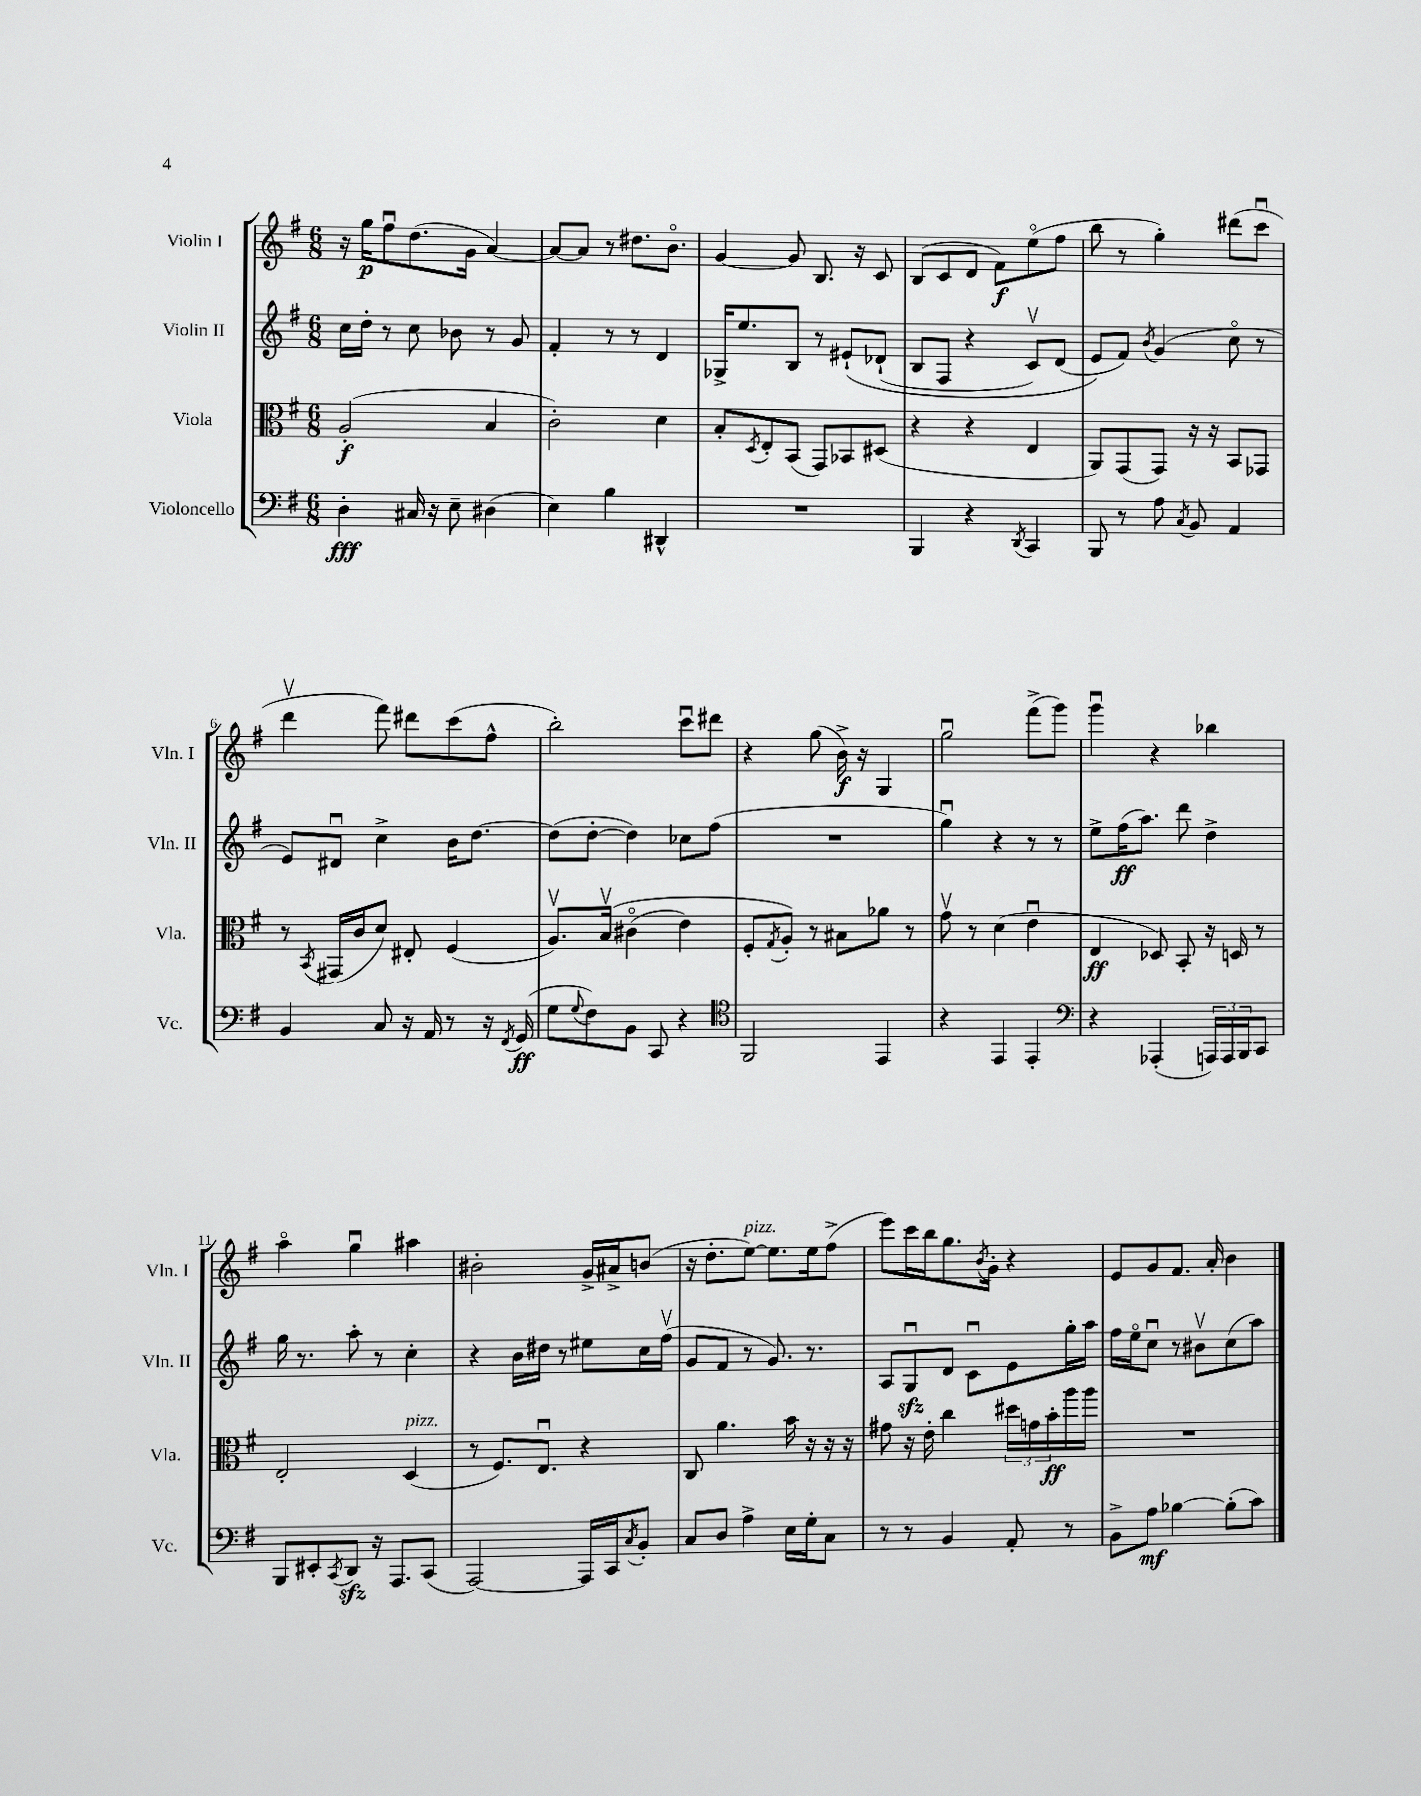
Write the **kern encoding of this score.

**kern	**kern	**kern	**kern
*staff4	*staff3	*staff2	*staff1
*clefF4	*clefC3	*clefG2	*clefG2
*k[f#]	*k[f#]	*k[f#]	*k[f#]
*M6/8	*M6/8	*M6/8	*M6/8
4D'\	(2A'/	16cc\LL	16r
.	.	16dd'\JJ	16gg\LK
.	.	8r	8ff#u\
16C#/	.	8cc\	(8.dd\
16r	.	.	.
8E~\	.	8b-\	.
.	.	.	16g\Jk
(4D#\	4B/	8r	[4a/)
.	.	8g/	.
=	=	=	=
4E\)	2c'\)	4f#'/	8a/_L
.	.	.	8a/]J
4B\	.	8r	8r
.	.	8r	8.dd#\L
4DD#^^/	4d\	4d/	.
.	.	.	8.bo\J
=	=	=	=
2.r	8B'/L	16G-^/LK	[4g/
.	.	8.ee/	.
.	8qD/	.	.
.	8E'/	.	.
.	(8BB/J	8B/J	8g/]
.	8GG/L)	8r	8.B/
.	8BB-/	&(8e#`/L	.
.	.	.	16r
.	(8D#/J	(8d-`/J	8c/
=	=	=	=
4BBB/	4r	8B/L	(8B/L
.	.	8F#/J	8c/
4r	4r	4r	8d/J
.	.	.	8f#\L)
8qDD/	.	.	.
4CC/	4E/	8cv/L)	(8eeo\
.	.	(8d/J	8ff#\J
=	=	=	=
8BBB/	8AA/L)	8e/L&)	8bb\
8r	(8GG/	8f#/J)	8r
.	.	8qb/	.
8A\	8GG/J)	(4g/	4gg'\)
8qC/	.	.	.
8BB/	16r	.	.
.	16r	.	.
4AA/	8BB/L	8cco\	(8ddd#\L
.	8GG-/J	8r	8cccu\J
=	=	=	=
4BB/	8r	8e/L)	4dddv\
.	8qBB/	.	.
.	(16GG#/LL	8d#u/J	.
.	16c/J	.	.
8C/	8d/J)	4cc^\	8fff#\)
16r	8E#'/	.	8ddd#\L
16AA/	.	.	.
8r	(4F#/	16b\LK	(8ccc\
.	.	[8.dd\J	.
16r	.	.	8ff#^^\J
8qFF#/	.	.	.
(16GG/	.	.	.
=	=	=	=
8G\L	8.Av/L)	(8dd\]L	2bb'\)
8qqG/	.	.	.
8F#\)	.	[8dd'\J	.
.	&(16Bv/Jk	.	.
8BB\J	(4c#o\	4dd\])	.
8CC/	.	.	.
4r	4e\)	8cc-\L	8cccu\L
.	.	(8ff#\J	8ddd#\J
=	=	=	=
*clefC4	*	*	*
2FF#/	8F#'/L	2.r	4r
.	8qG/	.	.
.	8A'/J&)	.	.
.	8r	.	(8gg\
.	8B#\L	.	16b^\)
.	.	.	16r
4EE/	8a-\J	.	4G/
.	8r	.	.
=	=	=	=
4r	8gv\	4ggu\)	2ggu\
.	8r	.	.
4EE/	(4d\	4r	.
4EE'/	4eu\	8r	(8fff#^\L
.	.	8r	8ggg\J)
=	=	=	=
*clefF4	*	*	*
4r	4E/	8ee^\L	4gggu\
.	.	(16ff#\K	.
.	.	8.aa\J)	.
(4AAA-'/	8D-/)	.	4r
.	8BB'/	8ddd\	.
24AAA/LL)	16r	4dd^\	4bb-\
24AAA/	.	.	.
.	16D/	.	.
24BBB/J	.	.	.
8CC/J	8r	.	.
=	=	=	=
8BBB/L	2E'/	16gg\	4aao\
.	.	8.r	.
8EE#'/	.	.	.
8qCC/	.	.	.
8DD/J	.	8aa'\	4ggu\
16r	.	8r	.
8.AAA/L	.	.	.
.	(4D/	4cc'\	4aa#\
(8CC/J	.	.	.
=	=	=	=
[2AAA/)	8r	4r	2b#'\
.	8.F#/L)	.	.
.	.	16b\LL	.
.	8.Eu/J	16dd#\JJ	.
.	.	8r	.
16AAA/]LL	4r	8ee#\L	16g^/LL
16CC/J	.	.	16a#^/J
8qC/	.	.	.
8BB'/J	.	16cc\L	(8b/J
.	.	(16ff#v\JJ	.
=	=	=	=
8C/L	8C/	8g/L	16r
.	.	.	8.dd'\L
8D/J	4.a\	8f#/J	.
4A^\	.	8r	[8ee\J)
.	.	8.g/)	8.ee\]L
16E\LL	16b\	.	.
16G'\J	16r	8.r	16ee\k
8C\J	16r	.	(8ff#^\J
.	16r	.	.
=	=	=	=
8r	8g#\	8A/L	8eee\L)
8r	16r	8Gu/	16ccc\L
.	16e'\	.	16bb\J
4BB/	4cc\	8d/J	8.gg\
.	.	8cu\L	.
.	.	.	8qb/
.	.	.	16g'\Jk
8AA'/	24dd#\LL	8e\	4r
.	24g\	.	.
.	24b'\	.	.
8r	16aa\	16gg'\L	.
.	16aa\JJ	16aa\JJ	.
=	=	=	=
8BB^\L	2.r	16ff#\LL	8e/L
.	.	16eeo\J	.
8A\J	.	8ccu\J	8g/
[4B-\	.	8r	8.f#/J
.	.	8b#v\L	.
.	.	.	16a'/
(8B-'\]L	.	(8cc\	4b\
8c\J)	.	8aa\J)	.
==	==	==	==
*-	*-	*-	*-
